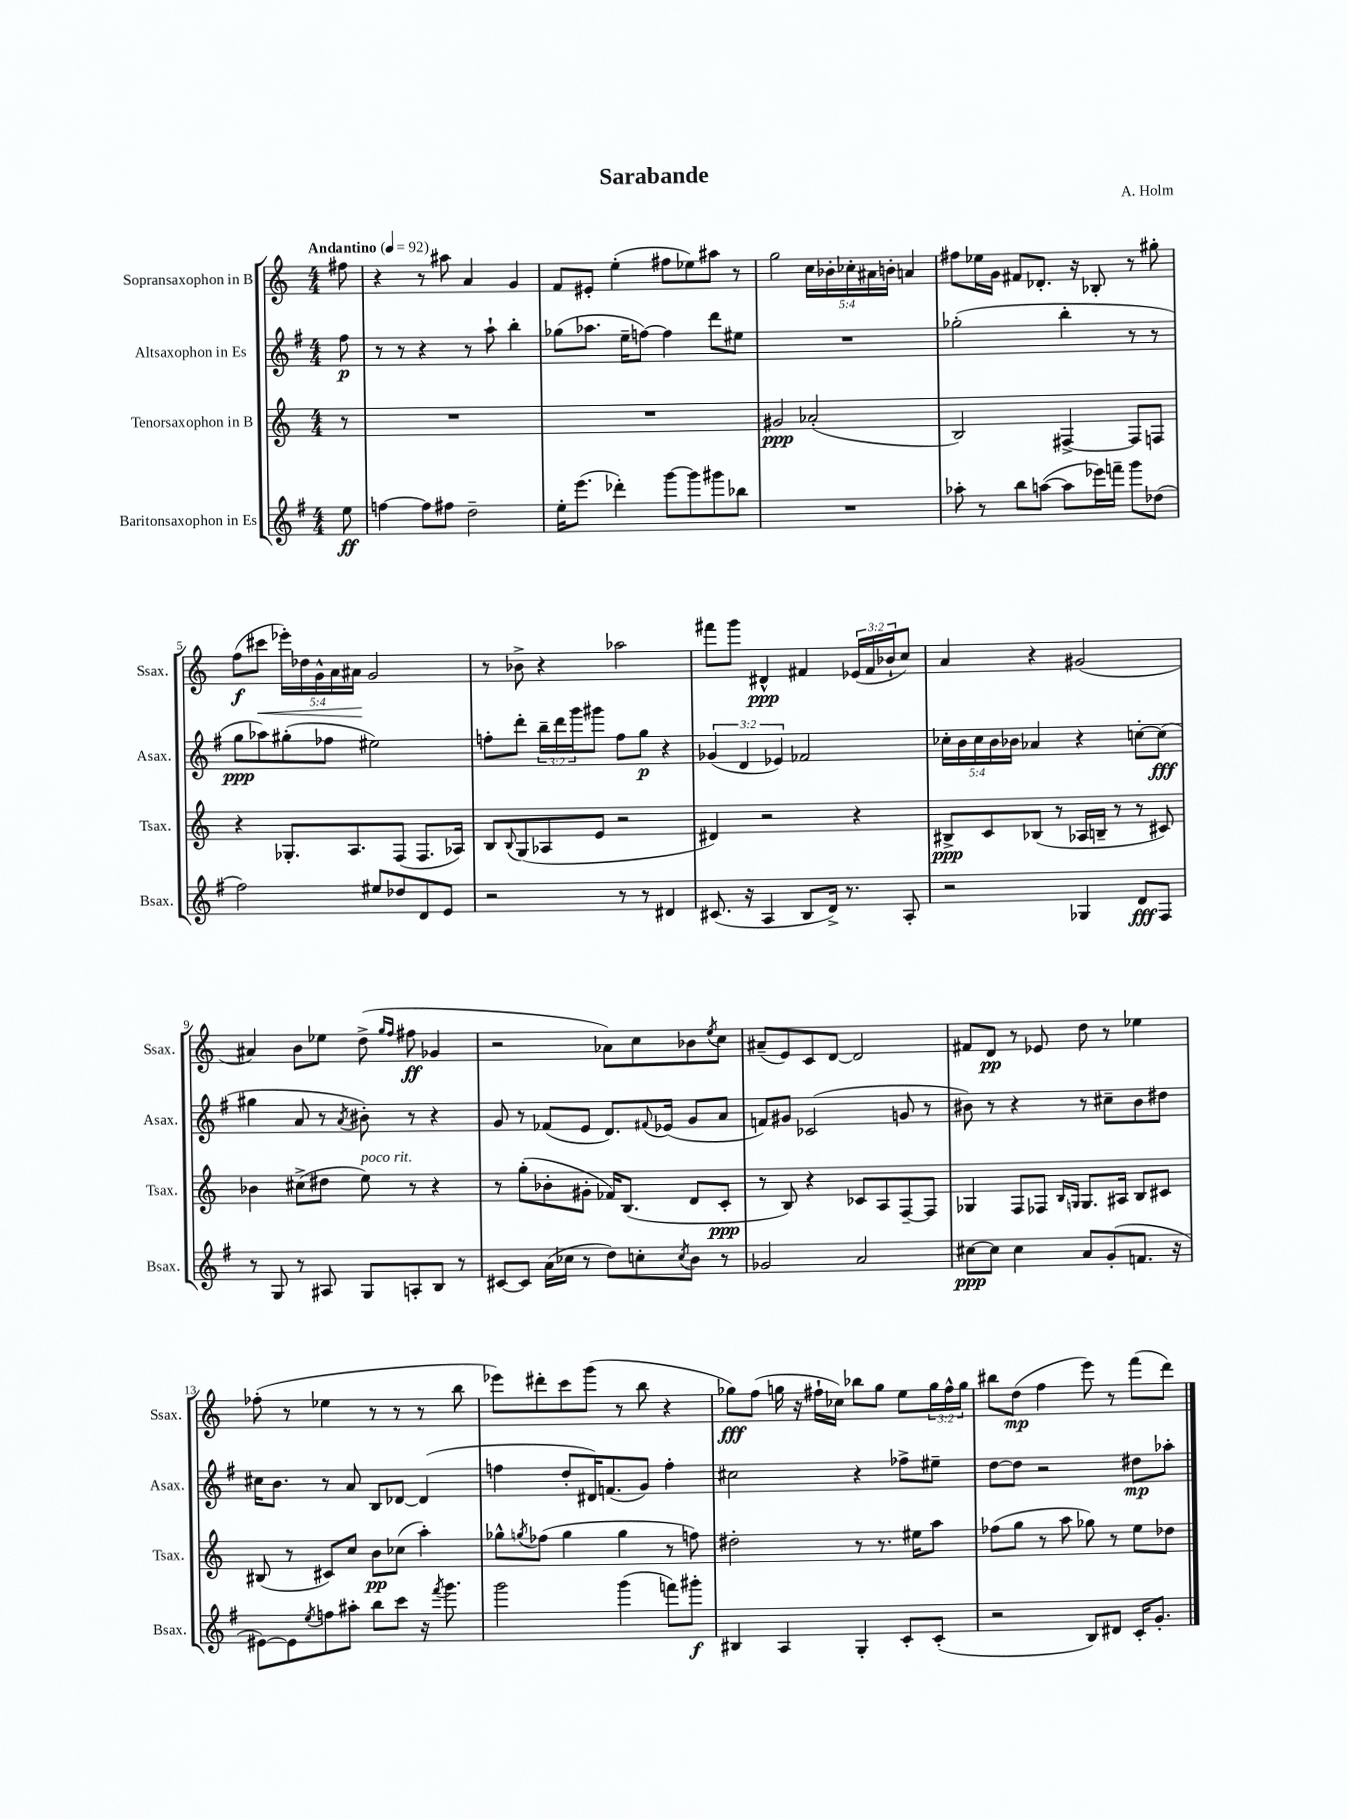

**kern	**kern	**kern	**kern
*staff4	*staff3	*staff2	*staff1
*clefG2	*clefG2	*clefG2	*clefG2
*k[f#]	*k[]	*k[f#]	*k[]
*M4/4	*M4/4	*M4/4	*M4/4
*MM92	*MM92	*MM92	*MM92
8ee	8r	8ff#	8ff#
=	=	=	=
[4ff	1r	8r	4r
.	.	8r	.
8ff]	.	4r	8r
8ff#	.	.	8aa#
2dd~	.	8r	4a
.	.	8aa`	.
.	.	4bb'	4g
=	=	=	=
16ee'	1r	(8gg-	8f
(8.eee	.	.	.
.	.	8.aa-	8e#'
4ddd-')	.	.	(4ee'
.	.	16ee~	.
.	.	[8ff)	.
[8ggg	.	4ff]	8ff#
8ggg]	.	.	8ee-)
8ggg#	.	8ddd	8aa#
8bb-	.	8ee#	8r
=	=	=	=
1r	2g#	1r	2gg
.	(2a-'	.	20cc
.	.	.	20b-'
.	.	.	20cc-'
.	.	.	20a#
.	.	.	20b'
.	.	.	4a
=	=	=	=
8aa-'	2B)	(2gg-'	8ff#
8r	.	.	16ee-
.	.	.	16g
8bb	.	.	8f#
([8aa	.	.	8.d-'
8aa]	[4F#^	4bb'	.
.	.	.	16r
16eee-)	.	.	8B-'
16fff~	.	.	.
8ggg	8F#]	8r	8r
(8dd-	8F	8r	8gg#'
=	=	=	=
2ff#)	4r	8gg	(8ff
.	.	8aa-)	8ccc#
.	8.G-'	(8gg#'	20eee-')
.	.	.	20dd-
.	.	.	20g^^
.	.	8ff-	.
.	.	.	20a
.	8.A	.	.
.	.	.	20a#
8ee#	.	2ee#)	2g
8dd-	(8F	.	.
8d	8.F	.	.
8e	.	.	.
.	16A-)	.	.
=	=	=	=
2r	8B	8ff'	8r
.	8qqB	.	.
.	(8G	8ddd'	8b-^
.	8A-	24bb~	4r
.	.	24ddd	.
.	.	24ggg	.
.	8e	8ggg#	.
8r	2r	8ff	2aa-
8r	.	8gg	.
4d#	.	4r	.
=	=	=	=
(8.c#	4d#)	(6g-	8fff#
.	.	.	8ggg
.	.	6d	.
16r	.	.	.
4A	2r	.	4d#^^
.	.	6e-)	.
8B	.	2f-	4f#
16d^)	.	.	.
8.r	.	.	.
.	4r	.	(24e-
.	.	.	24f#
.	.	.	24b-`
8A'	.	.	8cc)
=	=	=	=
2r	8B#^	20cc-'	4a
.	.	20b	.
.	.	20cc-	.
.	8c	.	.
.	.	20b	.
.	.	20b-	.
.	(8B-	4a-	4r
.	8r	.	.
4G-	16A-	4r	(2g#
.	16B~	.	.
.	8r	.	.
8d	8r	[8cc'	.
8F#	8c#)	(8cc]	.
=	=	=	=
8r	4b-	4gg#	4a#)
8G	.	.	.
8r	(8cc#^	8a	8b
8A#	8dd#	8r	8ee-
.	.	8qa	.
8G	8ee)	8b#')	(8dd^
.	.	.	16qqgg
.	.	.	16qqff
8A'	8r	8r	8ff#
8B	4r	4r	4g-
8r	.	.	.
=	=	=	=
[8c#	8r	8g	2r
8c#]	(8gg'	8r	.
(16a	8b-'	(8f-	.
16cc-	.	.	.
8r	8g#'	8e	.
8dd)	16f-)	8.d)	8a-)
.	(8.B	.	.
8cc'	.	.	8cc
.	.	8qqf#	.
.	.	(16e-	.
8qcc	.	.	.
8b	8d	8g	8b-
.	.	.	8qee
8r	8c'	8a	8cc
=	=	=	=
2g-	8r	8f)	(8a#~
.	8B)	8g#	8e)
.	4r	(2c-	8c
.	.	.	[8d
2a	8c-	.	2d]
.	8A	.	.
.	[8F~	8g	.
.	8F]	8r	.
=	=	=	=
[8cc#	4G-	8b#)	8f#
8cc#]	.	8r	8d
4cc#	8F	4r	8r
.	8F-	.	8e-
.	16qqB	.	.
.	16qqG	.	.
8a	8.G	8r	8dd
(8g'	.	8cc#~	8r
.	16A#	.	.
8.f	8B	8b#	4ee-
.	8c#	8dd#	.
16r	.	.	.
=	=	=	=
[8e#)	(8B#	16cc#	(8ff-'
.	.	8.b	.
8e#]	8r	.	8r
8qee	.	.	.
8ff	8c#)	8r	4ee-
8aa#'	8cc	8a	.
8bb	8b	8B	8r
8ccc	(8cc-	[8d-	8r
16r	4aa')	(4d-]	8r
8qfff#	.	.	.
8.ggg	.	.	.
.	.	.	8bb
=	=	=	=
2ggg	8gg-^^	4ff	8eee-)
.	8qgg	.	.
.	(8ff-	.	8ddd#'
.	4gg	8dd'	8ccc
.	.	16d#)	(8ggg
.	.	(8.f	.
(4ggg	4gg	.	8r
.	.	8g)	8bb
8fff)	8r	4ff'	4r
8ggg#'	8ff)	.	.
=	=	=	=
4B#	2dd#'	2cc#	8gg-)
.	.	.	(8ff
4A	.	.	16gg
.	.	.	16r
.	.	.	16ff#`
.	.	.	16cc-)
4G'	8r	4r	8bb-
.	8.r	.	8gg
8c'	.	8ff-^	8ee
.	16ee#	.	.
(8c'	8aa	8ee#~	24gg
.	.	.	24ff#^^
.	.	.	24gg
=	=	=	=
2r	(8ff-	[8dd	8bb#
.	8gg	8dd]	(8dd
.	8r	2r	4ff
.	8aa	.	.
8B)	8gg-)	.	8eee)
8d#	8r	.	8r
16c'	8ee	8dd#	(8fff
8.g'	.	.	.
.	8dd-	8aa-'	8ddd)
==	==	==	==
*-	*-	*-	*-
